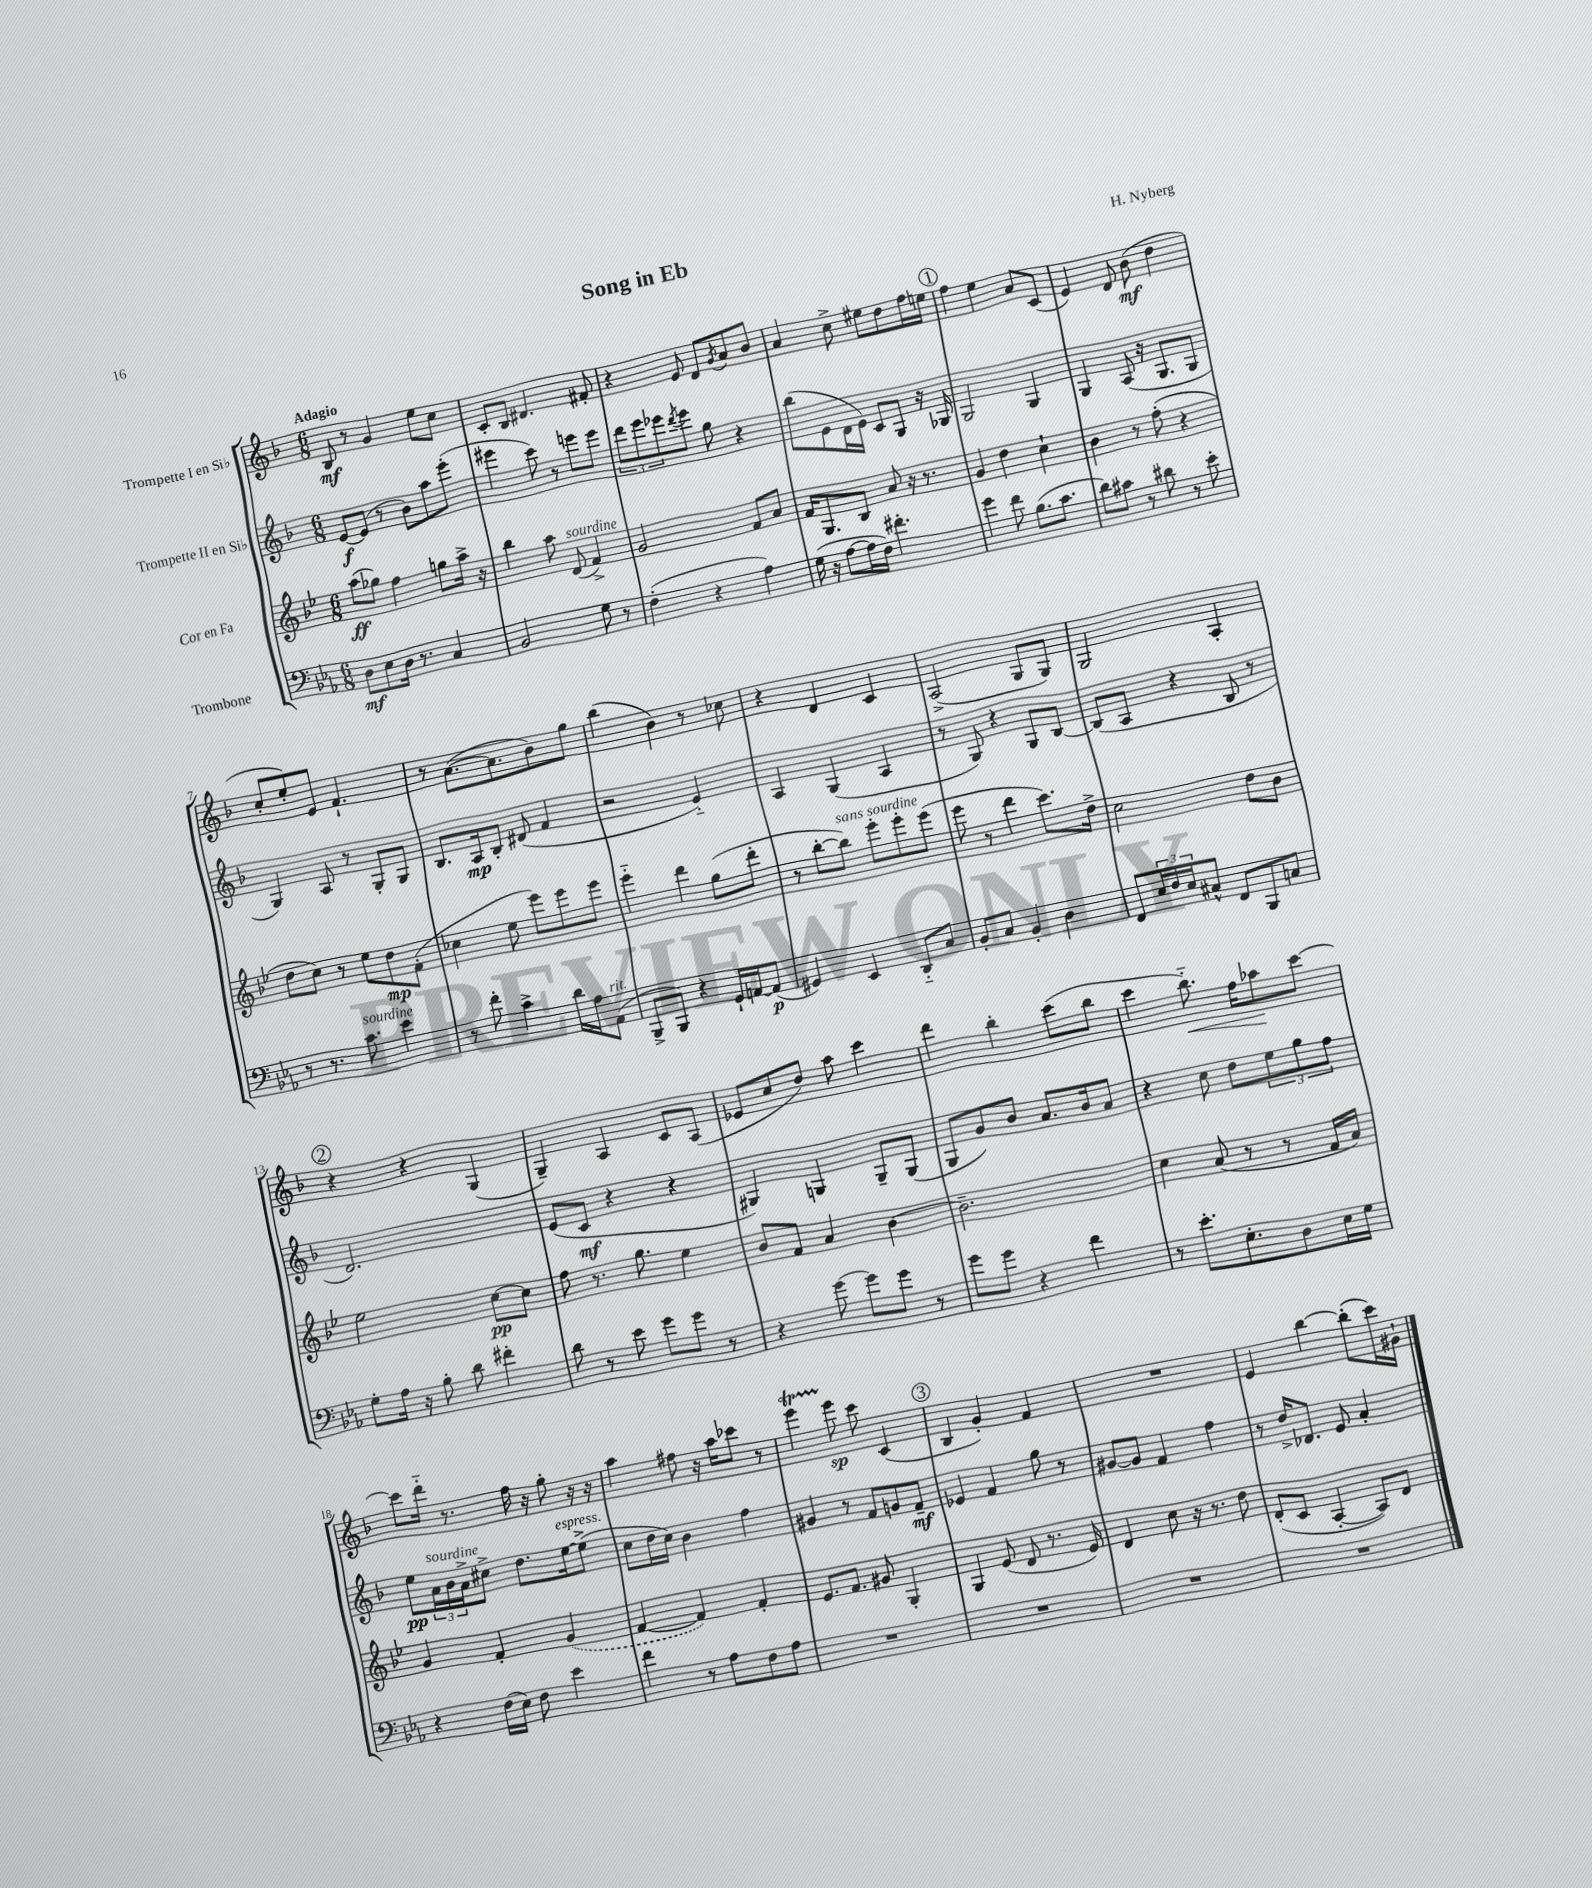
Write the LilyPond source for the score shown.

\header { title = "Song in Eb" composer = "H. Nyberg" }
<<
\new StaffGroup <<
\new Staff = "s0" \with { instrumentName = "Trompette I en Sib" } {
    \clef treble \key f \major \numericTimeSignature \time 6/8 \tempo "Adagio"
    bes8\mf r8 g'4 e''8 c''8 |
    c'8-. bes8 dis'4. fis'8-. |
    r4 e'8 d'8 \acciaccatura { g'8 } a'8 bes'8 |
    a'4 c''8-> eis''8 d''8 f''16 e''16 |
    \mark \markup { \circle "1" } f''4 e''4 a'8 c'8( |
    e'4) d'8 bes'8\mf( d''4 |
    c''8-. e''8-.) e'8 f'4.-! |
    r8 a'8.~( a'8. bes'8) g''8 |
    bes''4( bes'4) r8 ces''8 |
    r4 d'4 c'4 |
    a2->( g8 g8) |
    g2 a4-. |
    \mark \markup { \circle "2" } r4 r4 g4( |
    g4--) a4 c'8 a8( |
    ees'8 c''8 d''8) a''8 c'''4 |
    d'''4 bes''4-. c'''8( bes''8 |
    c'''4 bes''8.-_\<) f''16 aes''8\! c'''8~ |
    c'''8 d'''16-_ r8. f''16 r16 g''8-. r16 r16 |
    a''4 fis''8 r16 a''16 ces'''8 r8 |
    e'''4\startTrillSpan e'''8\stopTrillSpan\sp c'''8 c'4( |
    \mark \markup { \circle "3" } bes4 g'4-.) f'4 |
    R2. |
    e'4 bes''4~ bes''8-.( c'''16) gis'16-! \bar "|." |
}
\new Staff = "s1" \with { instrumentName = "Trompette II en Sib" } {
    \clef treble \key f \major \numericTimeSignature \time 6/8
    e'8~\f e'8( r8 bes'8) a''8 e'''8-.( |
    eis'''4 c'''8) r8 e'''8 e'''8 |
    \tuplet 3/2 { d'''8 e'''8 ees'''8 } \acciaccatura { d'''8 } ees'''8 g''8 r4 |
    bes''8( e'8 d'16 e'16) c'8 g8 r16 ges16 |
    \mark \markup { \circle "1" } g2 g4 |
    g4 a8( r16 g8. g8 |
    g4) a8 r8 g8-. g8 |
    bes8. a16\mp bes8-. dis'8( f'4 |
    r2 e'4-_) |
    a4 g4( a4 |
    r8 g8) r4 g8 bes8~ |
    bes8( a8 r4 bes8 r8 |
    \mark \markup { \circle "2" } d'2.) |
    e'8( c'8\mf r4 r4 |
    gis4) g4 g8-- g8( |
    g8 g'8) bes'8 a'8. bes'16 a'8 |
    r4 c''8 d''8 \tuplet 3/2 { e''8 g''8 f''8 } |
    e''8\pp \tuplet 3/2 { a'16^\markup { \italic "sourdine" } bes'16 a'16-> } cis''8-> d''8. e''16~^\markup { \italic "espress." } e''8->( |
    c''8 d''16 c''16) bes'4 f''4 |
    gis'4 r8 f'8 g'8 f'8--\mf |
    \mark \markup { \circle "3" } ees'4 f'4 g''8 r8 |
    gis'8~ gis'8 f'4 f''4 |
    r8 d''16-> des'8. e'8 a'4-. \bar "|." |
}
\new Staff = "s2" \with { instrumentName = "Cor en Fa" } {
    \clef treble \key bes \major \numericTimeSignature \time 6/8
    a''8\ff( ges''8) f''4 g''8 a''16-> r16 |
    bes''4 a''8 d'8^\markup { \italic "sourdine" }( f'4->) |
    g'2 f'8 a'8 |
    f'16 g8. bes8 a'8 r16 r8. |
    \mark \markup { \circle "1" } g'4 d''4 c''4-! |
    bes'4 r8 f''8-.( r4 |
    d''8 c''8) r8 ees''8 d''8\mp f'8-.( |
    ces''4 ees''8 ees'''8) ees'''8 ees'''8 |
    ees'''4-_ d'''4 g''8( d'''8-. |
    r8 bes''8~-. bes''8^\markup { \italic "sans sourdine" }) ees'''8-. ees'''8-. ees'''8( |
    ees'''8 r8 d'''4 c'''8.) d''16-> |
    c''2 d''8 bes'8 |
    \mark \markup { \circle "2" } ees''2 c''8~\pp c''8 |
    f''8 r8. g''8. ees''4 |
    bes'8 f'8 a'4 bes'4~ |
    bes'2.-- |
    c''4 a'8( r8 r8 f'16 a'16) |
    g'4 f'4-. \once \slurDashed g'4( |
    f'4~ f'4) f'4-. |
    ees'8. f'8. gis'8 g4-. |
    \mark \markup { \circle "3" } g4 ees'8( d'8 r8. ees'16) |
    d'4 c''8 r16 r8. d''8 |
    d'8-.( c'8 a4~-. a8) d'8 \bar "|." |
}
\new Staff = "s3" \with { instrumentName = "Trombone" } {
    \clef bass \key ees \major \numericTimeSignature \time 6/8
    d8\mf ees8 d16 r8. c4 |
    bes,2 g8 r8 |
    f4-.( r4 aes4) |
    g16( r16 aes8~ aes16 f16) fis'4.-. |
    \mark \markup { \circle "1" } g'4 f'8 bes8.( c'8. |
    d'8) cis'8 r8 dis'8 r8 ees'8-. |
    r8 r8. c'8.^\markup { \italic "sourdine" } ees'4 |
    r8 f'8-. c'4-> d'16 aes16 aes,8^\markup { \italic "rit." }( |
    bes,,8-> bes,,8) r4 g,16-! a,16~ a,8\p( |
    gis,4) ees,4 d,8-_ c8 |
    bes,8-. c8 bes,4-. d4 |
    f,8 \tuplet 3/2 { ees16 f16 ees16 } cis8-^ f,8 bes,,8 c8 |
    \mark \markup { \circle "2" } g8-. aes16 r16 bes8-. d'8 fis'4-. |
    d'8 r8 ees'8 g'8 g'8 r8 |
    r4 g'8~ g'8 g'8 r8 |
    g'8 g'8 r4 f'4 |
    r8 ees'8.-. ees8.-. d8 ees16 g16 |
    r4 f16( ees16) f8 ees'4 |
    f'4 r8 aes8 f8 aes8 |
    R2. |
    \mark \markup { \circle "3" } R2. |
    R2. |
    R2. \bar "|." |
}
>>
>>
